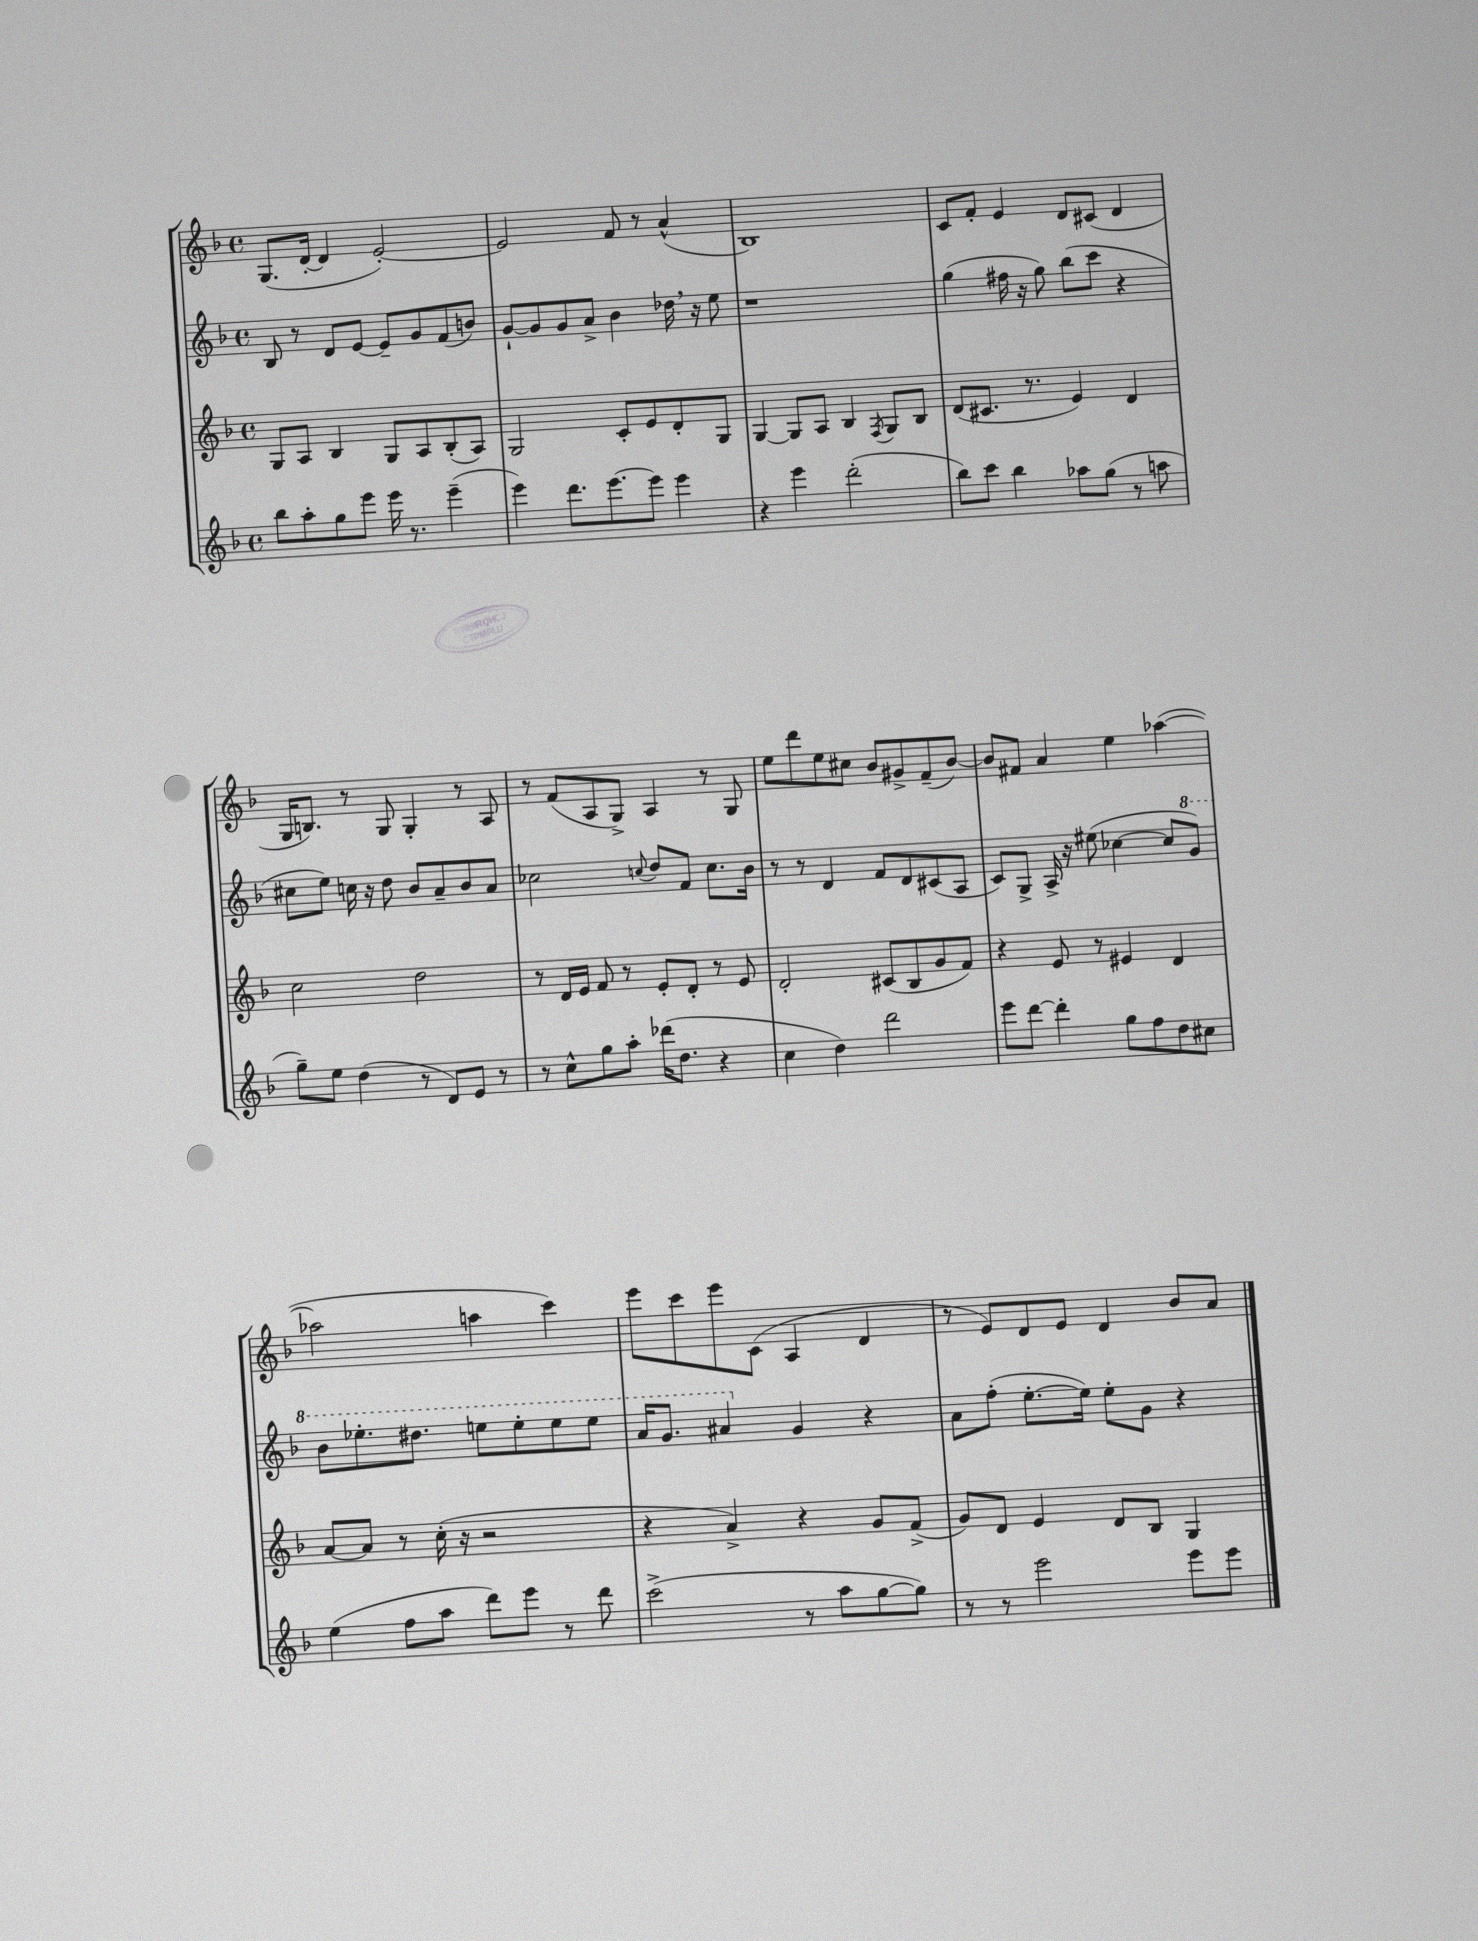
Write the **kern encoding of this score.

**kern	**kern	**kern	**kern
*staff4	*staff3	*staff2	*staff1
*clefG2	*clefG2	*clefG2	*clefG2
*k[b-]	*k[b-]	*k[b-]	*k[b-]
*M4/4	*M4/4	*M4/4	*M4/4
*met(c)	*met(c)	*met(c)	*met(c)
8bb-\L	8G/L	8B-/	(8.G/L
8aa'\	8A/J	8r	.
.	.	.	[16d'/Jk
8gg\	4B-/	8d/L	4d/]
8eee\J	.	[8e/J	.
16eee\	8G/L	8e~/]L	[2e'/)
8.r	.	.	.
.	8A/	8g/	.
(4eee~\	(8B-'/	(8f/	.
.	8A/J)	8b/J)	.
=	=	=	=
4eee\)	2G/	[8g`/L	2e/]
.	.	8g/]	.
8.ddd\L	.	8g/	.
.	.	8a^/J	.
[8.eee\	.	.	.
.	8c'/L	4b-\	8f/
8eee\]J	8e/	.	8r
4eee\	8d'/	16dd-\	(4a^^/
.	.	16r	.
.	8G/J	8ee\	.
=	=	=	=
4r	[4G/	1r	1B-)
4eee\	8G/]L	.	.
.	8A/J	.	.
(2ddd'\	4B-/	.	.
.	8qF/	.	.
.	8G/L	.	.
.	8B-/J	.	.
=	=	=	=
8bb-\L)	(8d/L	(4gg\	8c/L
8ccc\J	8.c#/J	.	8f'/J
4bb-\	.	16ff#\	4e/
.	8.r	16r	.
.	.	8gg\)	.
8aa-\L	4e/)	(8bb-\L	8d/L
(8gg\J	.	8ccc\J	(8c#/J
8r	4d/	4r	4d/
8aa\	.	.	.
=	=	=	=
8gg~\L)	2cc\	8cc#\L	16G/LK
.	.	.	8.B/J)
8ee\J	.	8ee\J)	.
(4dd\	.	16cc\	8r
.	.	16r	.
.	.	8dd\	8G/
8r	2dd\	8b-/L	4G'/
8d/L)	.	8a~/	.
8e/J	.	8b-/	8r
8r	.	8a/J	8A/
=	=	=	=
8r	8r	2cc-\	8r
8cc^^\L	16d/LL	.	(8f/L
.	16e/JJ	.	.
8gg\	8f/	.	8A/
8aa'\J	8r	.	8G^/J)
.	.	8qqcc/	.
(16ddd-\LK	8e'/L	8dd/L	4A/
8.dd\J	.	.	.
.	8d'/J	8f/J	.
4r	8r	8.cc\L	8r
.	8e/	.	8G/
.	.	16b-\Jk	.
=	=	=	=
4cc\	2d'/	8r	8ee\L
.	.	8r	8ddd\
4dd\)	.	4d/	8ee\
.	.	.	8cc#\J
2ddd\	(8c#/L	8f/L	8b-/L
.	8B-/	8d/	8g#^/
.	8g/	(8c#/	(8f~/
.	8f/J)	8A/J	[8b-/J)
=	=	=	=
8eee\L	4r	8c/L)	8b-/]L
[8ddd\J	.	8G^/J	8f#/J
4ddd'\]	8e/	16A^/	4a/
.	.	16r	.
.	8r	(8ee#\	.
8gg\L	4e#/	[4cc-\	4ee\
8ff\	.	.	.
8dd\	4d/	8cc-/]L	([4aa-\
8cc#\J	.	8gg/J)	.
=	=	=	=
(4ee\	[8a/L	8bb-\L	2aa-\]
.	8a/]J	8.eee-'\	.
8ff\L	8r	.	.
.	.	8.ddd#\J	.
8aa\J	(16cc'\	.	.
.	16r	.	.
8ddd\L)	2r	8eee\L	4aa\
8eee\J	.	8eee'\	.
8r	.	8eee\	4ccc\)
8ddd\	.	8eee\J	.
=	=	=	=
(2ccc^\	4r	16aa/LK	8eee\L
.	.	8.gg/J	.
.	.	.	8ccc\
.	4a^/)	4aa#/	8eee\
.	.	.	(8c\J
8r	4r	4g/	4A/
8aa\L	.	.	.
[8gg\	8g/L	4r	4d/
8gg\]J)	(8f^/J	.	.
=	=	=	=
8r	8g/L)	8a\L	8r
8r	8d/J	(8ff'\J	8e/L)
2eee\	4e/	[8.ee'\L	8d/
.	.	.	8e/J
.	.	16ee\]Jk)	.
.	8d/L	8ee'\L	4d/
.	8B-/J	8g\J	.
8eee\L	4G/	4r	8b-/L
8eee\J	.	.	8a/J
==	==	==	==
*-	*-	*-	*-
